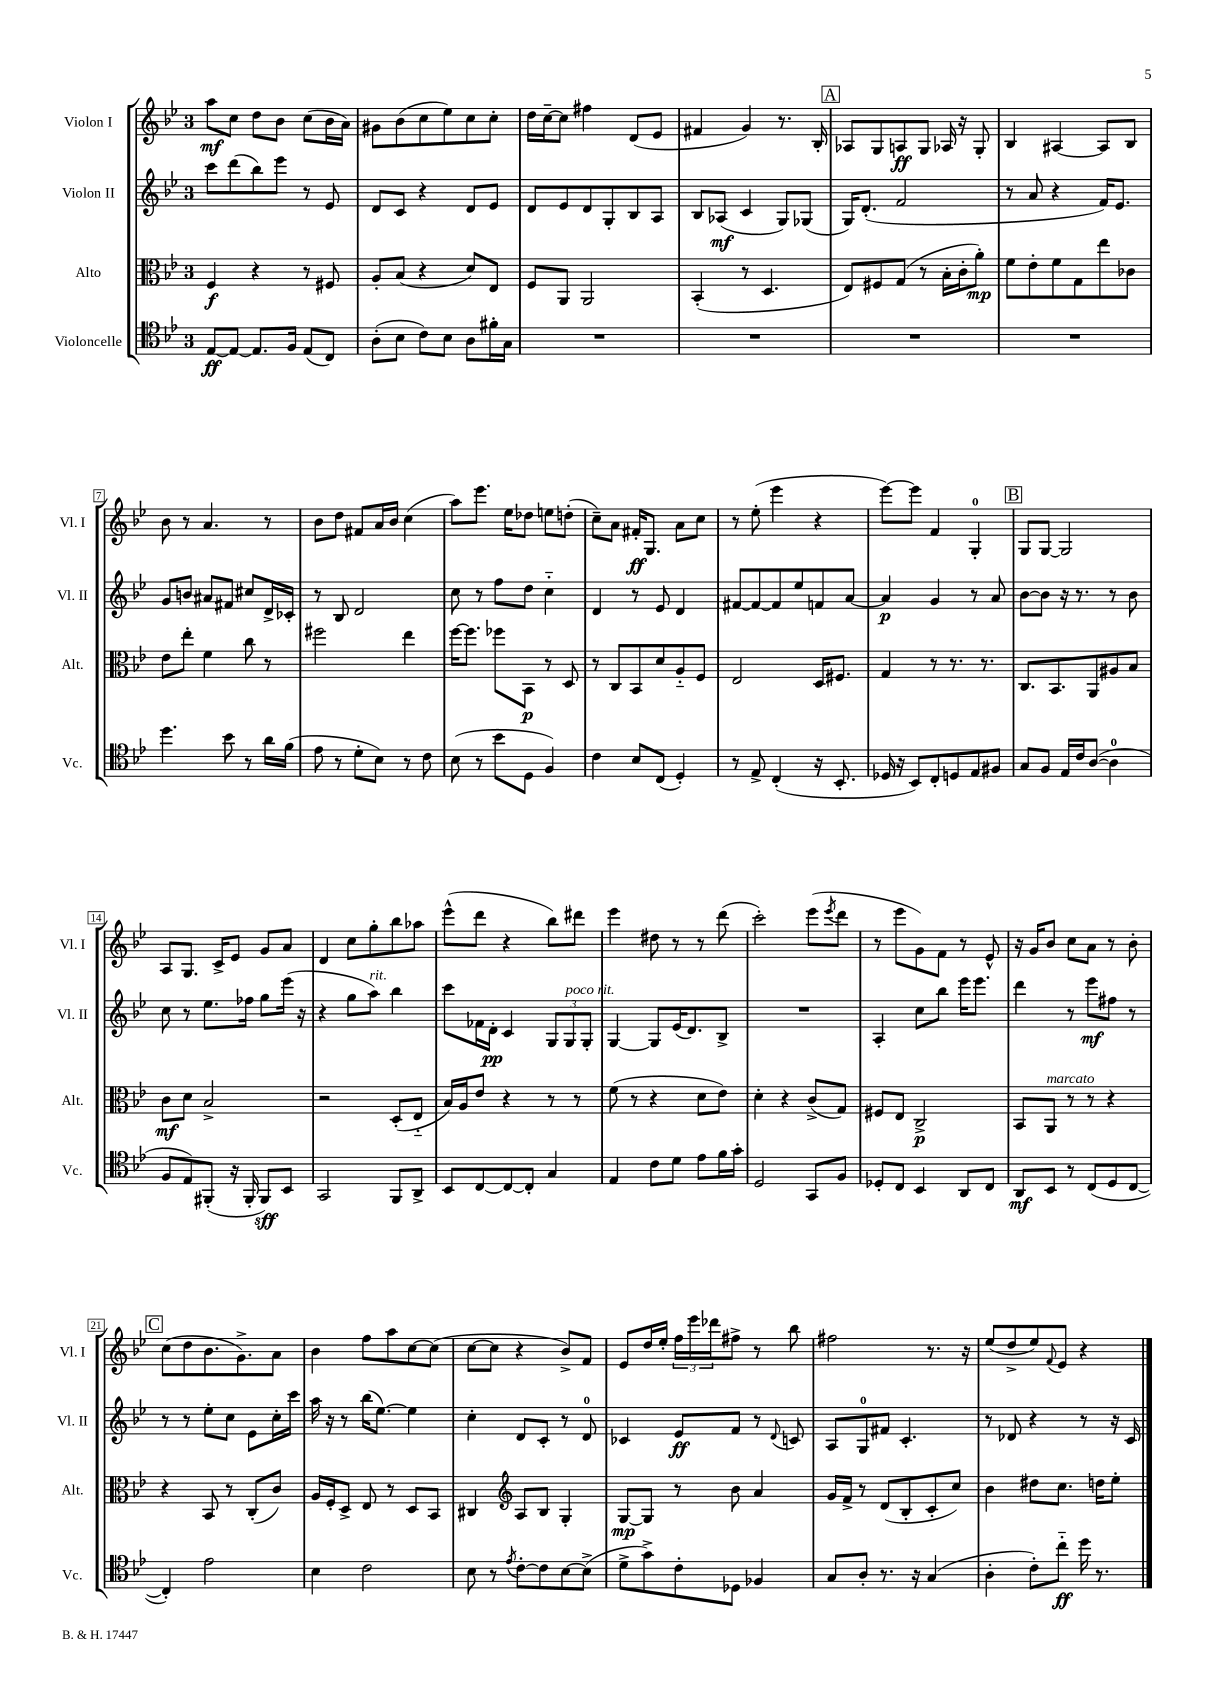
<<
\new StaffGroup <<
\new Staff = "s0" \with { instrumentName = "Violon I" shortInstrumentName = "Vl. I" } {
    \clef treble \key bes \major \once \override Staff.TimeSignature.style = #'single-digit \time 3/4
    a''8\mf c''8 d''8 bes'8 c''8( bes'16 a'16) |
    gis'8 bes'8( c''8 ees''8) c''8 c''8-. |
    d''16 c''16~-- c''8 fis''4 d'8( ees'8 |
    fis'4 g'4) r8. bes16-. |
    \mark \markup { \box "A" } aes8 g8 a8\ff g8 aes16 r16 g8-. |
    bes4 ais4~ ais8 bes8 |
    bes'8 r8 a'4. r8 |
    bes'8 d''8 fis'8 a'16 bes'16 c''4( |
    a''8) ees'''8. ees''16 des''8 e''8 d''8-.( |
    c''8--) a'8 fis'16-.\ff g8. a'8 c''8 |
    r8 ees''8-.( ees'''4 r4 |
    ees'''8~) ees'''8 f'4 g4-0-. |
    \mark \markup { \box "B" } g8 g8~ g2 |
    a8 g8. c'16-> ees'8 g'8 a'8 |
    d'4 c''8 g''8-. bes''8 aes''8 |
    ees'''8-^( d'''8 r4 bes''8) dis'''8 |
    ees'''4 dis''8 r8 r8 d'''8( |
    c'''2-.) ees'''8( \acciaccatura { ees'''8 } d'''8 |
    r8 ees'''8 g'8) f'8 r8 ees'8-^ |
    r16 g'16 bes'8 c''8 a'8 r8 bes'8-. |
    \mark \markup { \box "C" } c''8( d''8 bes'8. g'8.->) a'8 |
    bes'4 f''8 a''8 c''8~ c''8( |
    c''8~ c''8 r4 bes'8->) f'8 |
    ees'8 d''16 ees''16-. \tuplet 3/2 { f''16 ees'''16 des'''16 } fis''8-> r8 bes''8 |
    fis''2 r8. r16 |
    ees''8( d''8-> ees''8) \appoggiatura { f'8 } ees'8 r4 \bar "|." |
}
\new Staff = "s1" \with { instrumentName = "Violon II" shortInstrumentName = "Vl. II" } {
    \clef treble \key bes \major \once \override Staff.TimeSignature.style = #'single-digit \time 3/4
    c'''8 d'''8( bes''8) ees'''8 r8 ees'8 |
    d'8 c'8 r4 d'8 ees'8 |
    d'8 ees'8 d'8 g8-. bes8 a8 |
    bes8 aes8\mf( c'4 g8) ges8( |
    \mark \markup { \box "A" } g16) d'8.-.( f'2 |
    r8 a'8 r4 f'16) ees'8. |
    g'8 b'8 ais'8 fis'8 cis''8 d'16-> ces'16-. |
    r8 bes8 d'2 |
    c''8 r8 f''8 d''8 c''4-_ |
    d'4 r8 ees'8 d'4 |
    fis'8~ fis'8~ fis'8 ees''8 f'8 a'8~ |
    a'4\p g'4 r8 a'8 |
    \mark \markup { \box "B" } bes'8~ bes'8 r16 r8. r8 bes'8 |
    c''8 r8 ees''8. fes''16 g''8 ees'''16( r16 |
    r4 g''8 a''8^\markup { \italic "rit." }) bes''4 |
    c'''8 fes'16 d'16-.\pp c'4 \tuplet 3/2 { g8 g8^\markup { \italic "poco rit." } g8-. } |
    g4~ g8 ees'16( d'8.) bes8-> |
    R2. |
    a4-. c''8 bes''8 ees'''16 ees'''8. |
    d'''4 r8 ees'''8\mf fis''8 r8 |
    \mark \markup { \box "C" } r8 r8 ees''8-. c''8 ees'8 c''16-. c'''16 |
    a''16 r16 r8 bes''16( ees''8.~) ees''4 |
    c''4-. d'8 c'8-. r8 d'8-0 |
    ces'4 ees'8\ff f'8 r8 \appoggiatura { d'8 } c'8 |
    a8 g8-0 fis'8 c'4.-. |
    r8 des'8 r4 r8 r16 c'16 \bar "|." |
}
\new Staff = "s2" \with { instrumentName = "Alto" shortInstrumentName = "Alt." } {
    \clef alto \key bes \major \once \override Staff.TimeSignature.style = #'single-digit \time 3/4
    f4\f r4 r8 fis8 |
    a8-. bes8( r4 d'8) ees8 |
    f8 a,8 a,2 |
    bes,4-.( r8 d4. |
    \mark \markup { \box "A" } ees8) fis8 g8( r8 bes16-. c'16-. a'8-.\mp) |
    f'8 ees'8-. f'8 g8 ees''8 ces'8 |
    ees'8 ees''8-. f'4 c''8 r8 |
    fis''2 ees''4 |
    f''16~ f''8. fes''8 bes,8\p r8 d8 |
    r8 c8 bes,8 d'8 a8-_ f8 |
    ees2 d16 fis8. |
    g4 r8 r8. r8. |
    \mark \markup { \box "B" } c8. bes,8. a,8 ais8 bes8 |
    c'8\mf d'8 bes2-> |
    r2 d8-.( ees8-_ |
    bes16) a16 ees'8 r4 r8 r8 |
    f'8( r8 r4 d'8 ees'8) |
    d'4-. r4 c'8->( g8) |
    fis8 ees8 c2->\p |
    bes,8 a,8^\markup { \italic "marcato" } r8 r8 r4 |
    \mark \markup { \box "C" } r4 bes,8 r8 c8-.( c'8) |
    a16 f16-. d8-> ees8 r8 d8 bes,8 |
    cis4 \clef treble a8 bes8 g4-. |
    g8~\mp g8 r8 bes'8 a'4 |
    g'16 f'16-> r8 d'8( bes8-. c'8-. c''8) |
    bes'4 dis''8 c''8. d''16 ees''8-. \bar "|." |
}
\new Staff = "s3" \with { instrumentName = "Violoncelle" shortInstrumentName = "Vc." } {
    \clef tenor \key bes \major \once \override Staff.TimeSignature.style = #'single-digit \time 3/4
    ees8~\ff ees8~ ees8. f16 ees8( c8) |
    a8-.( bes8 c'8) bes8 a8 fis'16-. g16 |
    R2. |
    R2. |
    \mark \markup { \box "A" } R2. |
    R2. |
    d''4. bes'8 r8 a'16 f'16( |
    ees'8 r8 d'8-. bes8) r8 c'8 |
    bes8( r8 bes'8 d8 f4) |
    c'4 bes8 c8( d4-.) |
    r8 ees8-> c4-.( r16 bes,8.-. |
    des16 r16 bes,8) c8-. d8 ees8 fis8 |
    \mark \markup { \box "B" } g8 f8 ees16 c'16 a8~( a4-0 |
    f8 ees8) fis,8-.( r16 fis,16-. fis,8\sff) bes,8 |
    g,2 f,8 a,8-> |
    bes,8 c8~ c8~ c8-. g4 |
    ees4 c'8 d'8 ees'8 f'16 g'16-. |
    d2 g,8 f8 |
    des8-. c8 bes,4 a,8 c8 |
    a,8\mf bes,8 r8 c8( d8 c8~ |
    \mark \markup { \box "C" } c4-.) ees'2 |
    bes4 c'2 |
    bes8 r8 \acciaccatura { ees'8 } c'8~-. c'8 bes8~ bes8->( |
    d'8-> g'8->) c'8-. des8 fes4 |
    g8 a8-. r8. r16 g4( |
    a4-. c'8-.) c''8-_\ff d''16 r8. \bar "|." |
}
>>
>>
\layout { \context { \Score \override BarNumber.stencil = #(make-stencil-boxer 0.1 0.3 ly:text-interface::print) } }
